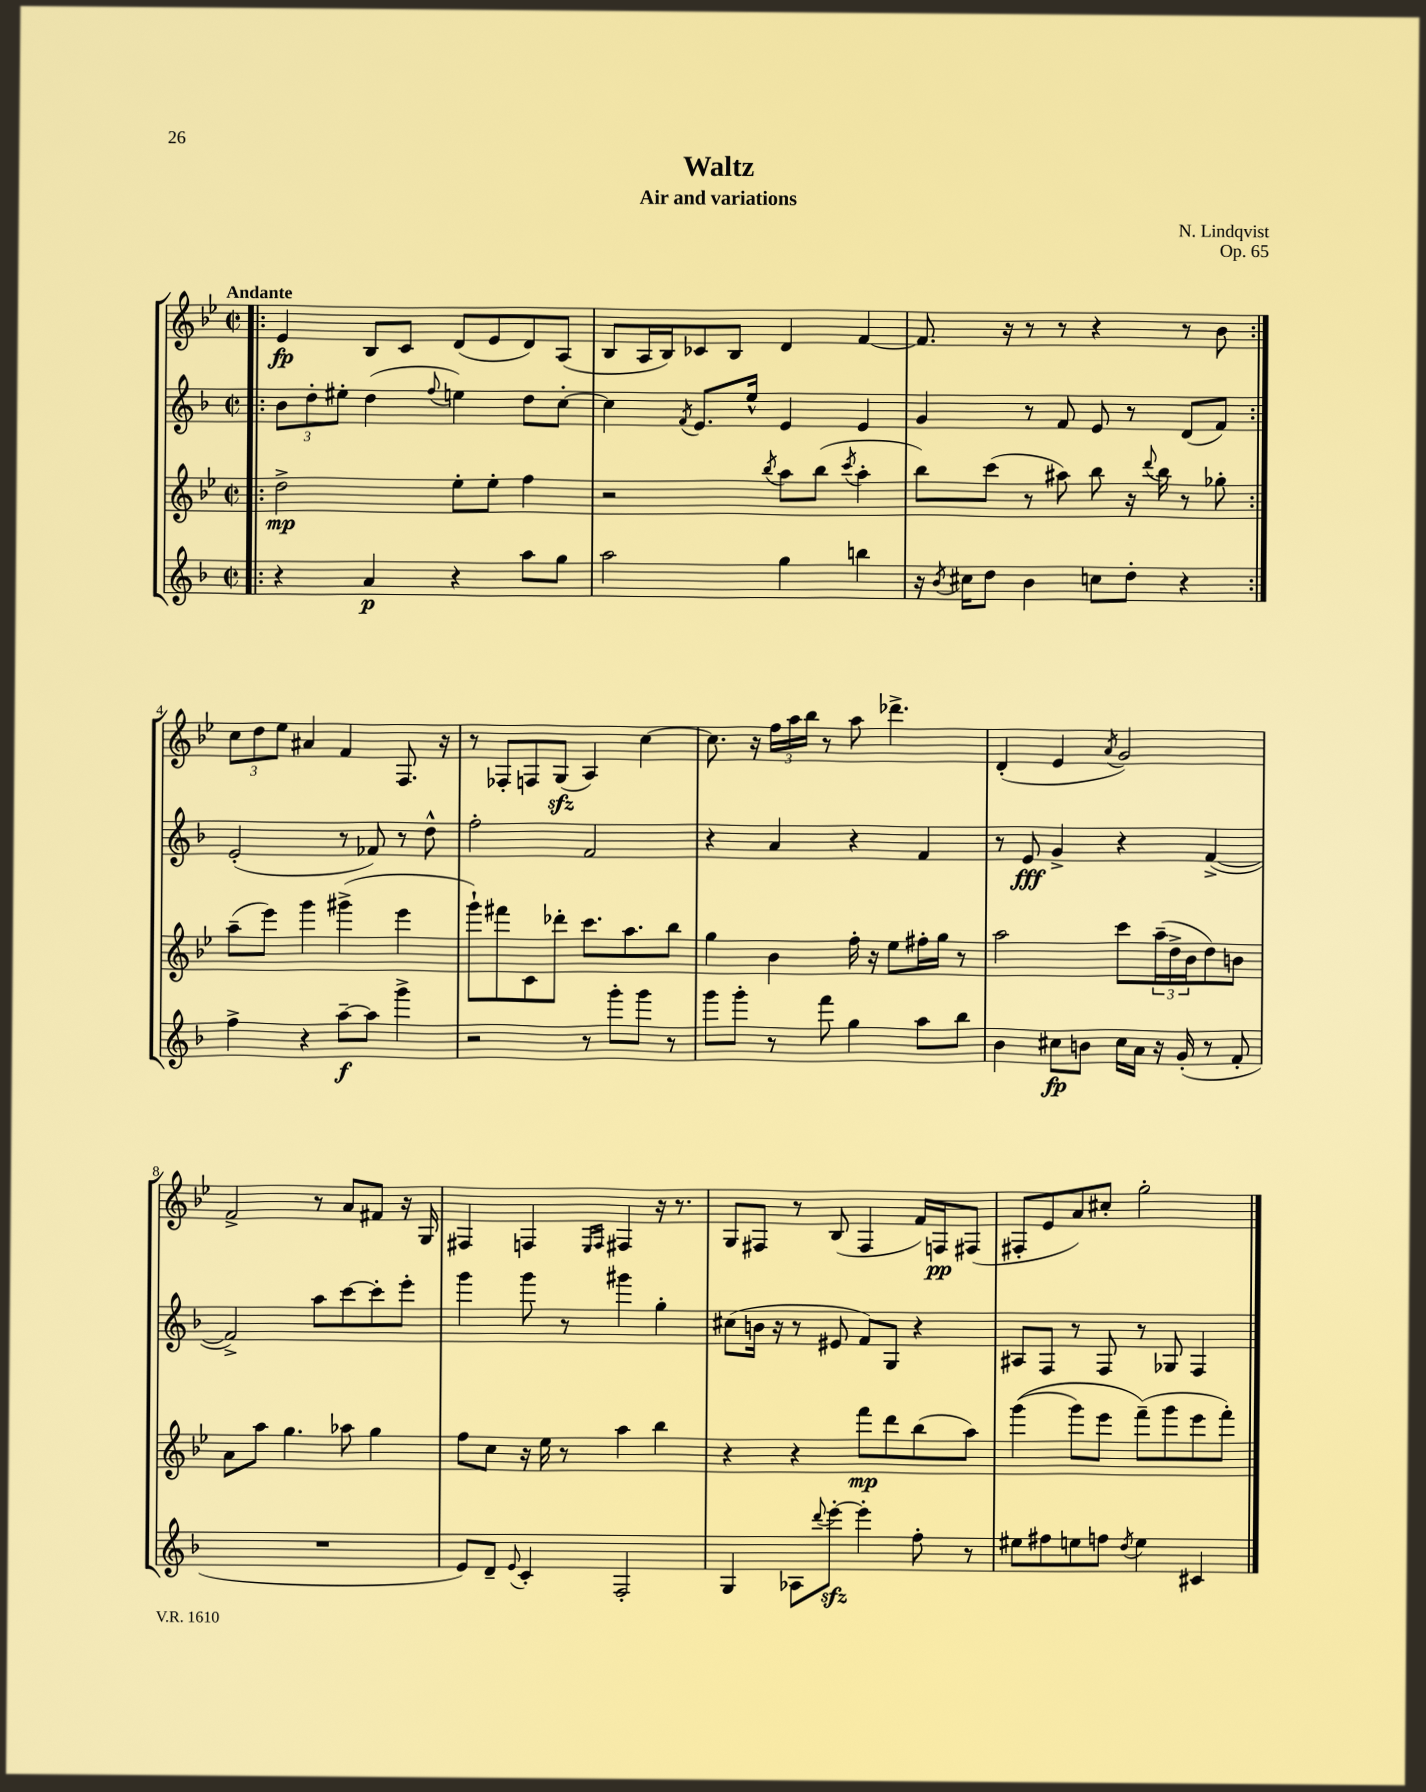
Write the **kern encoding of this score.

**kern	**kern	**kern	**kern
*staff4	*staff3	*staff2	*staff1
*clefG2	*clefG2	*clefG2	*clefG2
*k[b-]	*k[b-e-]	*k[b-]	*k[b-e-]
*M2/2	*M2/2	*M2/2	*M2/2
*met(c|)	*met(c|)	*met(c|)	*met(c|)
=!|:	=!|:	=!|:	=!|:
4r	2dd^\	12b-\L	4e-/
.	.	12dd'\	.
.	.	12ee#'\J	.
4a/	.	(4dd\	8B-/L
.	.	.	8c/J
.	.	8qqff/	.
4r	8ee-'\L	4ee\)	(8d/L
.	8ee-'\J	.	8e-/
8aa\L	4ff\	8dd\L	8d/)
8gg\J	.	[8cc'\J	(8A/J
=	=	=	=
2aa\	2r	4cc\]	8B-/L
.	.	.	16A/L
.	.	.	16B-/J)
.	.	8qf/	.
.	.	8.e/L	8c-/
.	.	.	8B-/J
.	.	16ee^^/Jk	.
.	8qbb-/	.	.
4gg\	8aa\L	4e/	4d/
.	(8bb-\J	.	.
.	8qccc/	.	.
4bb\	4aa'\	4e/	[4f/
=	=	=	=
16r	8bb-\L)	4g/	8.f/]
8qb-/	.	.	.
16cc#\LK	.	.	.
8dd\J	(8ccc\J	.	.
.	.	.	16r
4b-\	8r	8r	8r
.	8aa#\)	8f/	8r
8cc\L	8bb-\	8e/	4r
8dd'\J	16r	8r	.
.	8qqddd/	.	.
.	16bb-\	.	.
4r	8r	(8d/L	8r
.	8gg-'\	8f/J)	8b-\
=:|!	=:|!	=:|!	=:|!
4ff^\	(8aa~\L	(2e'/	12cc\L
.	.	.	12dd\
.	8eee-\J)	.	.
.	.	.	12ee-\J
4r	4ggg\	.	4a#/
[8aa~\L	(4ggg#^\	8r	4f/
8aa\]J	.	8f-/)	.
4ggg^\	4eee-\	8r	8.F/
.	.	8dd^^\	.
.	.	.	16r
=	=	=	=
2r	8ggg`\L)	2ff'\	8r
.	8fff#\	.	8F-'/L
.	8c\	.	8F/
.	8ddd-'\J	.	(8G/J
8r	8.ccc\L	2f/	4A/)
8ggg'\L	.	.	.
.	8.aa\	.	.
8ggg\J	.	.	[4cc\
8r	8bb-\J	.	.
=	=	=	=
8ggg\L	4gg\	4r	8.cc\]
8ggg'\J	.	.	.
.	.	.	16r
8r	4b-\	4a/	24ff\LL
.	.	.	24aa\
.	.	.	24bb-\JJ
8fff\	.	.	8r
4gg\	16ff'\	4r	8aa\
.	16r	.	.
.	8ee-\L	.	4.ddd-^\
8aa\L	16ff#'\L	4f/	.
.	16gg\JJ	.	.
8bb-\J	8r	.	.
=	=	=	=
4b-\	2aa\	8r	(4d'/
.	.	8e/	.
8cc#\L	.	4g^/	4e-/
8b\J	.	.	.
.	.	.	8qa/
16cc#\LL	8ccc\L	4r	2g/)
16a\JJ	.	.	.
16r	(24aa~\L	.	.
.	24dd^\	.	.
(16g'/	.	.	.
.	24b-\J	.	.
8r	8dd\)	([4f^/	.
8f'/	8b\J	.	.
=	=	=	=
1r	8a\L	2f^/])	2f^/
.	8aa\J	.	.
.	4.gg\	.	.
.	.	8aa\L	8r
.	8aa-\	[8ccc\	8a/L
.	4gg\	8ccc'\]	8f#/J
.	.	8eee'\J	16r
.	.	.	16G/
=	=	=	=
8e/L)	8ff\L	4ggg\	4F#/
8d~/J	8cc\J	.	.
8qqe/	.	.	.
4c'/	16r	8ggg\	4F/
.	16ee-\	.	.
.	8r	8r	.
.	.	.	16qqE-/LL
.	.	.	16qqF/JJ
2F'/	4aa\	4ggg#\	4F#/
.	4bb-\	4gg'\	16r
.	.	.	8.r
=	=	=	=
4G/	4r	(8cc#\L	8G/L
.	.	16b\Jk	8F#/J
.	.	16r	.
8A-\L	4r	8r	8r
8qqddd/	.	.	.
[8eee'\J	.	8e#/	(8B-/
4eee'\]	8fff\L	8f/L)	4F#/
.	8ddd\	8G/J	.
8ff'\	(8bb-\	4r	16f/LL)
.	.	.	16F/J
8r	8aa\J)	.	(8F#/J
=	=	=	=
8ee#\L	&((4ggg\	8A#/L	8F#'/L
8ff#\	.	8F/J	8e-/
8ee\	8ggg\L)	8r	8a/)
8ff\J	8eee-\J	8F/	8cc#'/J
8qdd/	.	.	.
4ee\	(8fff~\L&)	8r	2gg'\
.	8ggg\	8G-/	.
4c#/	8eee-\	4F/	.
.	8fff'\J)	.	.
==	==	==	==
*-	*-	*-	*-
